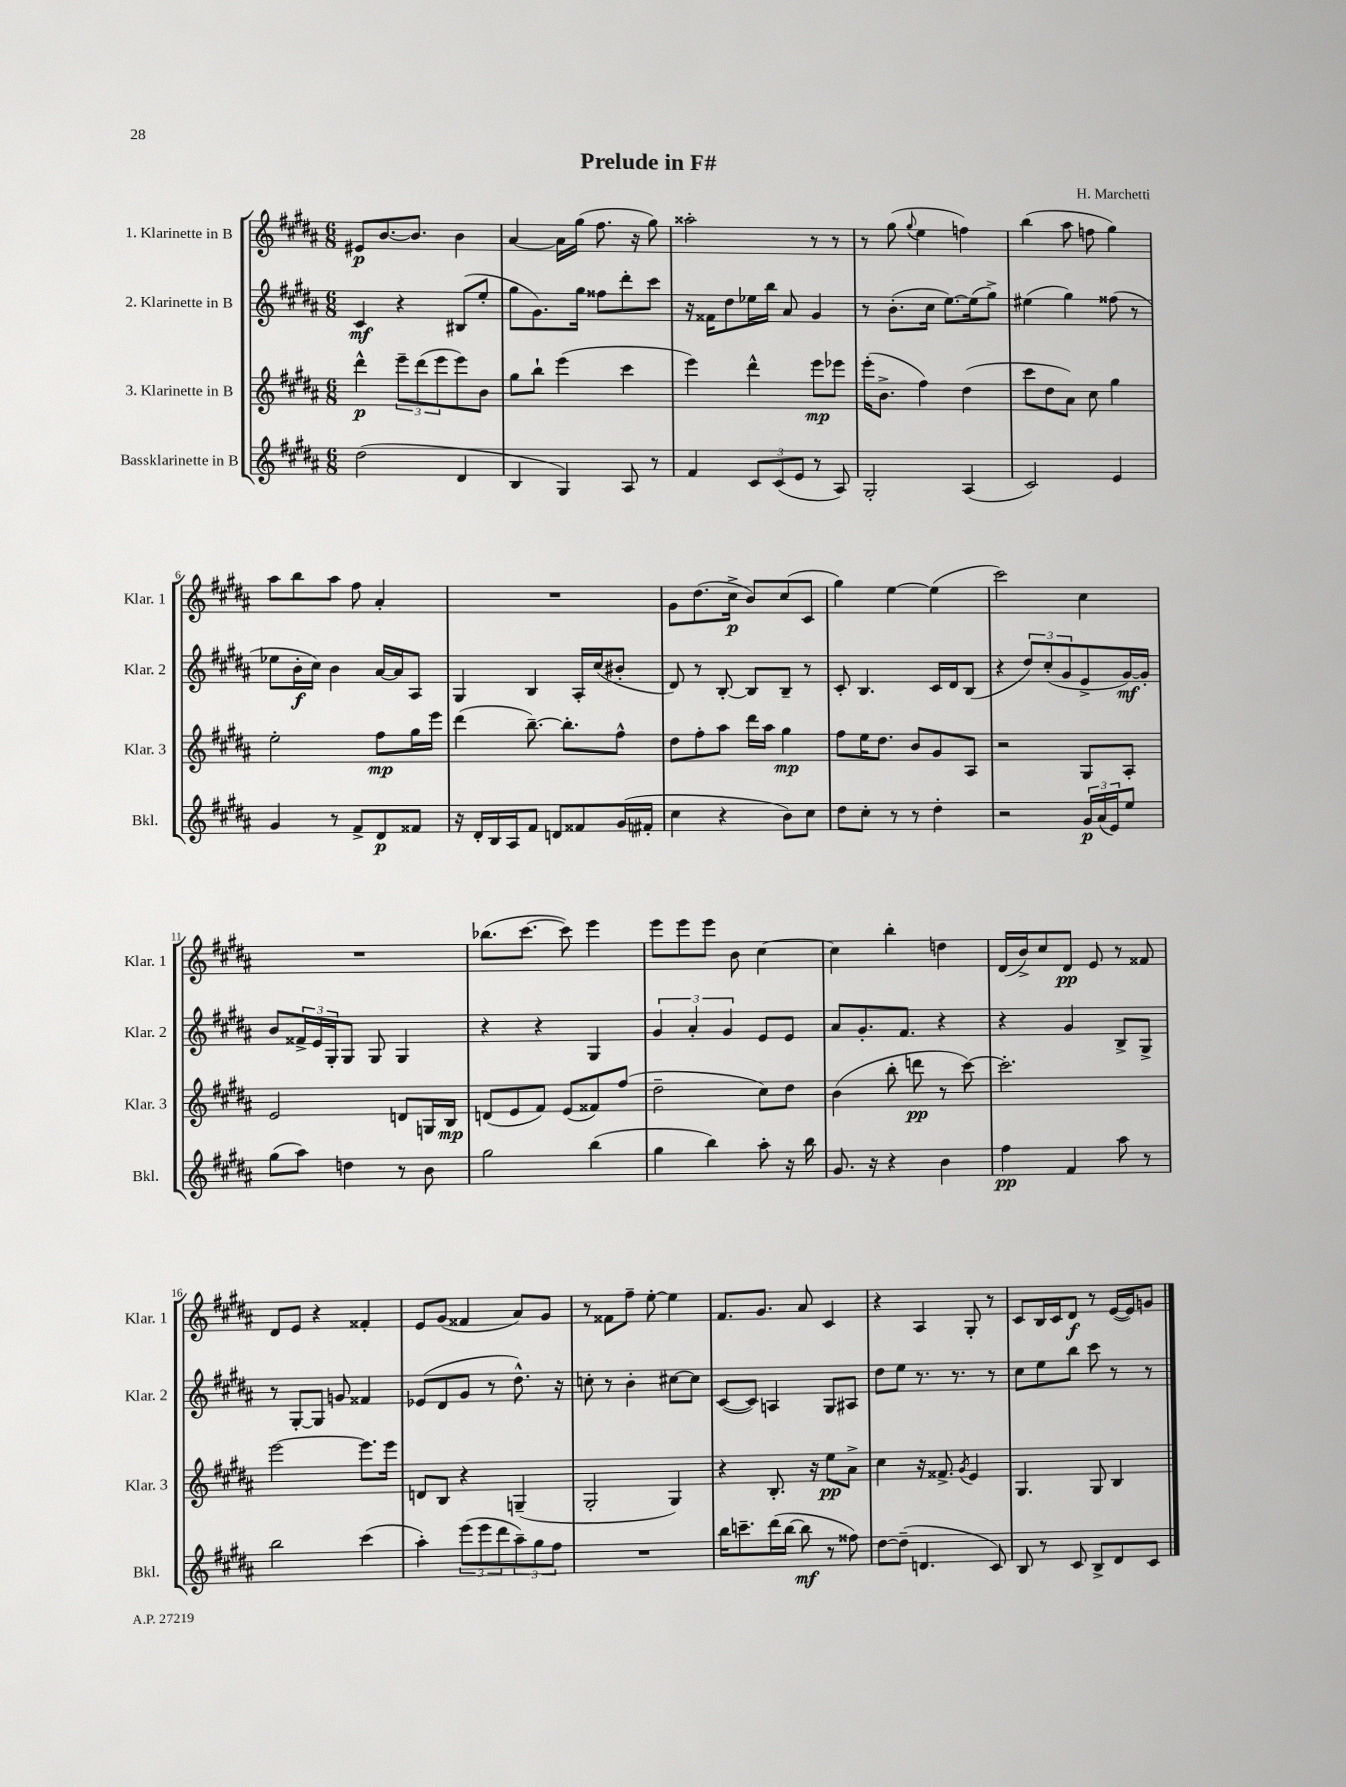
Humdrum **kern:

**kern	**kern	**kern	**kern
*staff4	*staff3	*staff2	*staff1
*clefG2	*clefG2	*clefG2	*clefG2
*k[f#c#g#d#a#]	*k[f#c#g#d#a#]	*k[f#c#g#d#a#]	*k[f#c#g#d#a#]
*M6/8	*M6/8	*M6/8	*M6/8
(2dd#	4ddd#^^	4c#	8e#
.	.	.	[8.b
.	12eee~	4r	.
.	.	.	8.b]
.	(12ddd#	.	.
.	12eee	.	.
4d#	8eee)	(8B#	4b
.	8b	8ee'	.
=	=	=	=
4B	8gg#	8gg#	[4a#
.	8bb`	8.g#)	.
4G#)	(4eee	.	16a#]
.	.	16gg#	(16gg#
.	.	8ff##	8.ff#
8A#	4ccc#	8ddd#'	.
.	.	.	16r
8r	.	8ccc#	8gg#)
=	=	=	=
4f#	4eee)	16r	2aa##'
.	.	16f##	.
.	.	8dd#	.
12c#	4ddd#^^	16ee-	.
.	.	16bb	.
(12c#	.	.	.
.	.	8a#	.
12e	.	.	.
8r	8eee	4g#	8r
8A#)	8eee-	.	8r
=	=	=	=
2G#'	(16eee'	8r	8r
.	8.b^	.	.
.	.	(8.b'	(8gg#
.	.	.	8qqgg#
.	4ff#)	.	4ee
.	.	16cc#	.
.	.	[8.ee)	.
(4A#	(4dd#	.	4ff)
.	.	(16ee]	.
.	.	8gg#^)	.
=	=	=	=
2c#)	8ccc#	(4ee#	(4bb
.	8dd#	.	.
.	8a#)	4gg#)	8aa#
.	8cc#	.	8ff
4e	4gg#	(8ff##	4gg#)
.	.	8r	.
=	=	=	=
4g#	2ee'	8ee-	8aa#
.	.	16b'	8bb
.	.	16cc#)	.
8r	.	4b	8aa#
8f#^	.	.	8ff#
8d#	8ff#	[16a#	4a#'
.	.	16a#]	.
8f##	16gg#	8A#	.
.	16eee	.	.
=	=	=	=
16r	(4ddd#	4G#	2.r
16d#'	.	.	.
16B	.	.	.
16A#	.	.	.
8f#	[8.bb~)	4B	.
8d	.	.	.
.	8.bb']	.	.
8f##	.	16A#'	.
.	.	(16cc#	.
(16g#	8ff#^^	8b#'	.
16f#'	.	.	.
=	=	=	=
4cc#	8dd#	8d#)	8g#
.	8ff#'	8r	(8.dd#
4r	8aa#	[8B'	.
.	.	.	16cc#^
.	16ddd#	8B]	8b)
.	16aa#	.	.
8b)	4gg#	8B~	(8cc#
8cc#	.	8r	8c#
=	=	=	=
8dd#	8ff#	8c#'	4gg#)
8cc#'	16ee	4.B	.
.	8.dd#	.	.
8r	.	.	[4ee
8r	8b	.	.
4dd#'	8g#	16c#	(4ee]
.	.	16d#	.
.	8A#	(8B	.
=	=	=	=
2r	2r	4r	2ccc#)
.	.	12dd#)	.
.	.	(12cc#'	.
.	.	12g#	.
24g#	8G#	8e^	4cc#
(24a#	.	.	.
24e)	.	.	.
8ee	8A#'	[16g#)	.
.	.	16g#']	.
=	=	=	=
(8gg#	2e	8b	2.r
8aa#)	.	24f##^	.
.	.	24e	.
.	.	24G#'	.
4dd	.	8G#	.
.	.	8G#	.
8r	8d	4G#	.
8b	16G	.	.
.	16B	.	.
=	=	=	=
2gg#	(8d	4r	(8.bb-
.	8e	.	.
.	.	.	[8.ccc#
.	8f#)	4r	.
.	(8e	.	8ccc#])
(4bb	8f##)	4G#	4eee
.	(8ff#	.	.
=	=	=	=
4gg#	2dd#~	6g#	8eee
.	.	.	8eee
.	.	6a#'	.
4bb)	.	.	8eee
.	.	6g#	.
.	.	.	8b
8aa#'	8cc#)	8e	[4cc#
16r	8dd#	8e	.
16bb	.	.	.
=	=	=	=
8.g#	(4b	8a#	4cc#]
.	.	8.g#'	.
16r	.	.	.
4r	8bb'	.	4bb'
.	.	8.f#	.
.	8ddd	.	.
4b	8r	4r	4dd
.	[8ccc#)	.	.
=	=	=	=
4ff#	2.ccc#']	4r	(16d#
.	.	.	16b^)
.	.	.	8cc#
4f#	.	4g#	8d#
.	.	.	8e
8aa#	.	8B^	8r
8r	.	8G#^	8f##
=	=	=	=
2bb	[2eee	8r	8d#
.	.	[8G#'	8e
.	.	8G#]	4r
.	.	8g	.
(4ccc#	8.eee]	4f##	4f##'
.	16eee	.	.
=	=	=	=
4aa#')	8d	(8e-	8e
.	8B	8d#	(8g#
(12eee	4r	8g#	4f##
12eee	.	.	.
.	.	8r	.
12ddd#	.	.	.
12aa#~)	(4G~	8.dd#^^)	8a#)
12gg#	.	.	.
.	.	.	8g#
12ff#	.	.	.
.	.	16r	.
=	=	=	=
2.r	2G#'	8cc'	8r
.	.	8r	8f##
.	.	4b'	8ff#~
.	.	.	[8ee'
.	4G#)	[8cc#	4ee]
.	.	8cc#]	.
=	=	=	=
16bb	4r	([8c#	8.f#
8.ccc~	.	.	.
.	.	8c#])	.
.	.	.	8.g#
(16ddd#	8.B'	4A	.
[16bb	.	.	.
8bb]	.	.	8a#
.	16r	.	.
8r	8ee	8G#	4c#
8ff##)	8a#^	8A#	.
=	=	=	=
[8dd#	4cc#	8dd#	4r
(8dd#~]	.	8ee	.
4.d	16r	8.r	4A#
.	8.f##^	.	.
.	.	8.r	.
.	8qg#	.	.
.	4e	.	8G#'
8c#)	.	8r	8r
=	=	=	=
8B	4.G#	8cc#	8c#
8r	.	8ee	16B
.	.	.	16c#
8c#	.	8bb	8d#
8B^	8G#	8ccc#	8r
8d#	4B	8r	([16e
.	.	.	16e])
8c#	.	8r	8g
==	==	==	==
*-	*-	*-	*-
